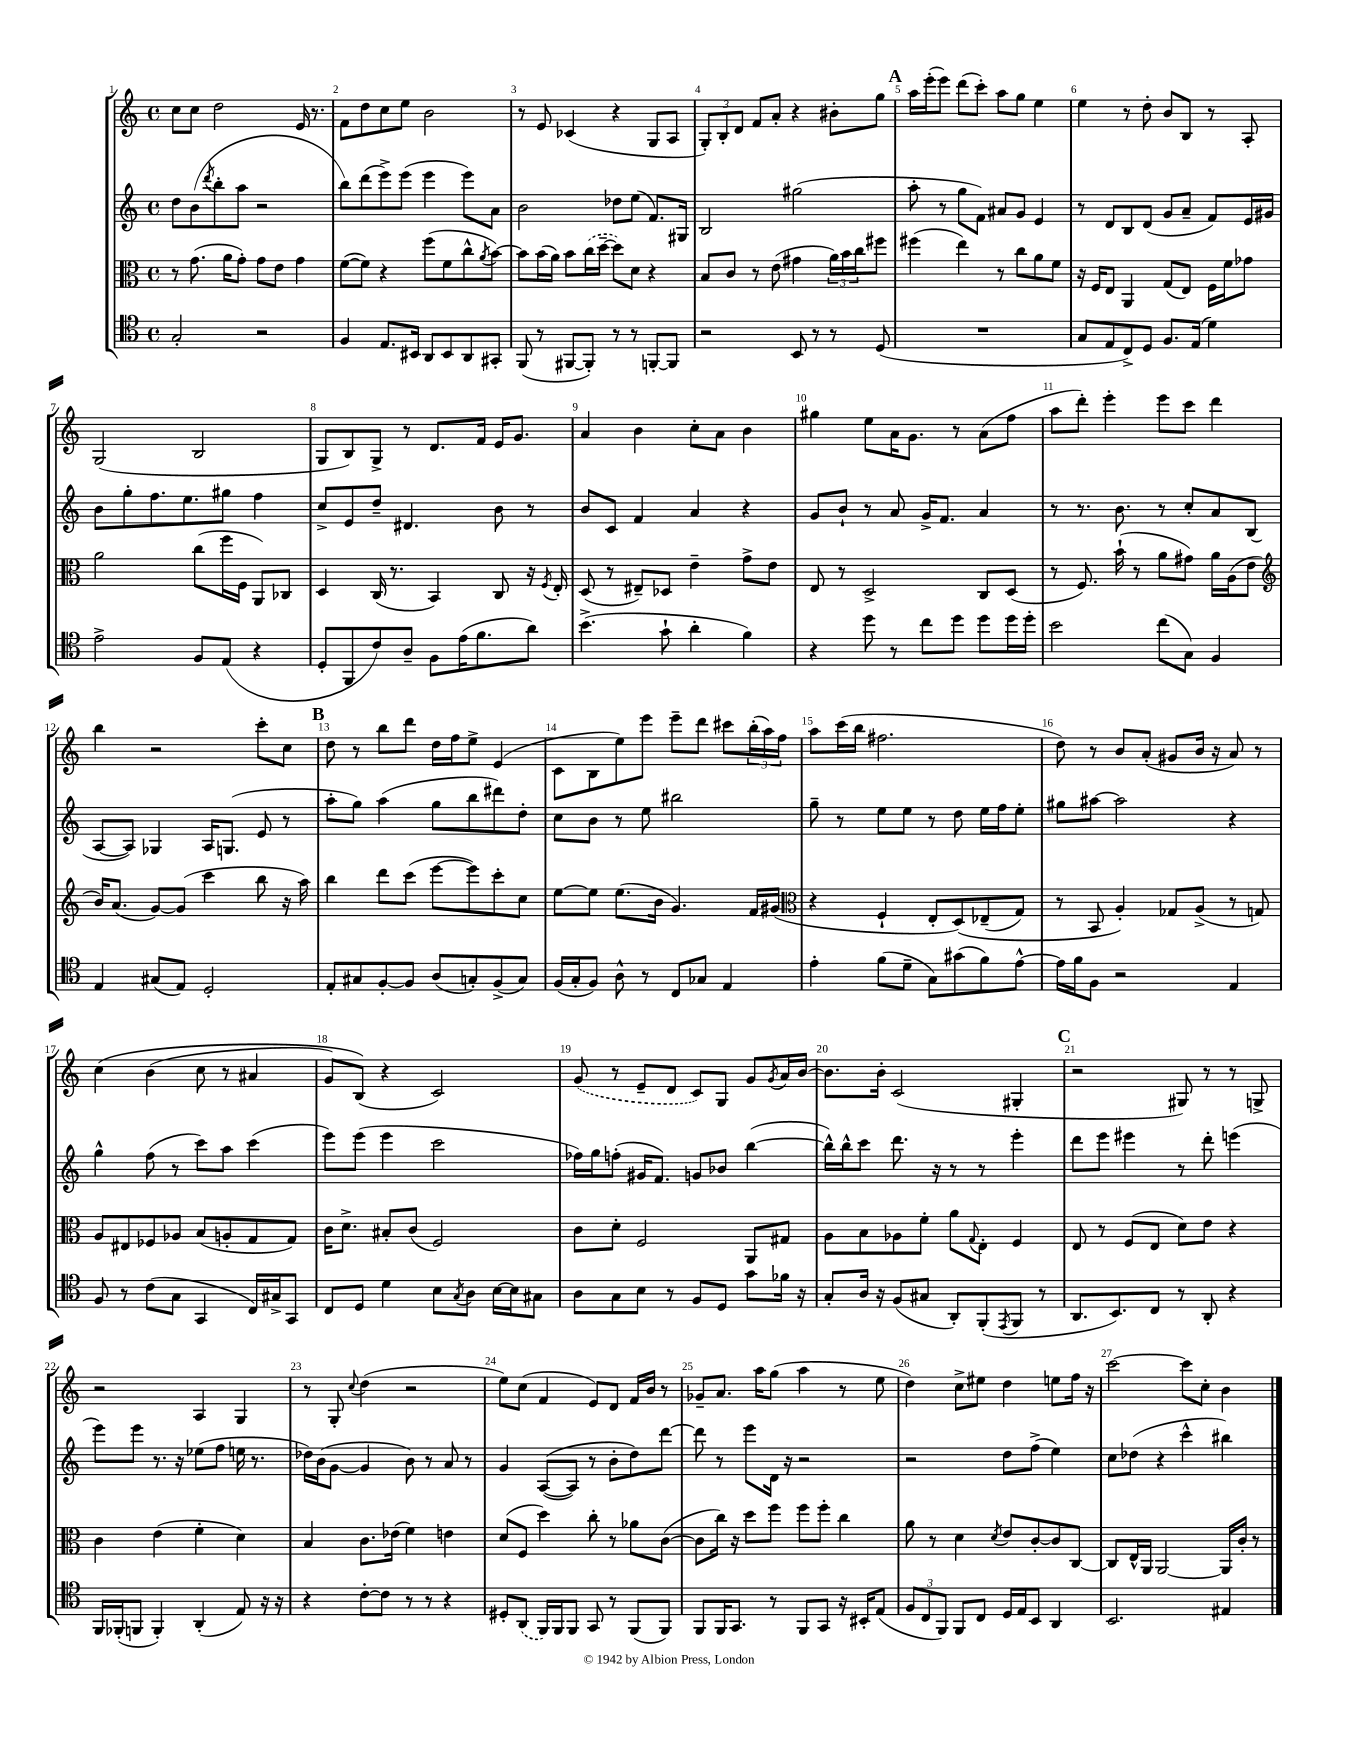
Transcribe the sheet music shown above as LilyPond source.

<<
\new StaffGroup <<
\new Staff = "s0" {
    \clef treble \key c \major \defaultTimeSignature \time 4/4
    c''8 c''8 d''2 e'16 r8. |
    f'8 d''8 c''8 e''8 b'2 |
    r8 e'8 ces'4( r4 g8 a8 |
    \tuplet 3/2 { g8-.) b8-. d'8 } f'8 a'8-. r4 bis'8-. g''8 |
    \mark \markup { \bold "A" } a''16 e'''16-.( e'''8) d'''8( c'''8-.) a''8 g''8 e''4 |
    e''4 r8 d''8-. b'8 b8 r8 a8-. |
    g2( b2 |
    g8 b8) g8-> r8 d'8. f'16 e'16 g'8. |
    a'4 b'4 c''8-. a'8 b'4 |
    gis''4 e''8 a'16 g'8. r8 a'8( f''8 |
    a''8 d'''8-.) e'''4-. e'''8 c'''8 d'''4 |
    b''4 r2 c'''8-. c''8 |
    \mark \markup { \bold "B" } d''8 r8 b''8 d'''8 d''16 f''16 e''8-> e'4( |
    c'8 b8 e''8) e'''8 e'''8-- d'''8 cis'''8 \tuplet 3/2 { b''16-.( a''16) f''16 } |
    a''8 c'''16( b''16 fis''2. |
    d''8) r8 b'8 a'8-.( gis'8 b'16 r16 a'8) r8 |
    c''4\( b'4( c''8 r8 ais'4 |
    g'8) b8(\) r4 c'2) |
    \once \slurDashed g'8( r8 e'8-- d'8 c'8) g8 g'8 \acciaccatura { g'8 } a'16 b'16~ |
    b'8. b'16-. c'2( gis4-. |
    \mark \markup { \bold "C" } r2 gis8) r8 r8 g8-> |
    r2 a4 g4 |
    r8 g8-. \appoggiatura { c''8 } d''4( r2 |
    e''8) c''8( f'4 e'8) d'8 f'16 b'16 r8 |
    ges'8-- a'8. a''16 g''8( a''4 r8 e''8 |
    d''4) c''8-> eis''8 d''4 e''8 f''16 r16 |
    c'''2~ c'''8 c''8-. b'4 \bar "|." |
}
\new Staff = "s1" {
    \clef treble \key c \major \defaultTimeSignature \time 4/4
    d''8 b'8( \acciaccatura { d'''8 } b''8-. a''8 r2 |
    b''8) d'''8( e'''8->) e'''8( e'''4 e'''8) a'8 |
    b'2 des''8 e''8( f'8.) gis16 |
    b2 gis''2( |
    \mark \markup { \bold "A" } a''8-. r8 g''8 f'8) ais'8 g'8 e'4 |
    r8 d'8 b8 d'8( g'8 a'8-- f'8) e'16 gis'16 |
    b'8 g''8-. f''8. e''8. gis''8 f''4 |
    c''8-> e'8 d''8-- dis'4. b'8 r8 |
    b'8 c'8 f'4 a'4 r4 |
    g'8 b'8-! r8 a'8 g'16-> f'8. a'4 |
    r8 r8. b'8. r8 c''8-. a'8 b8( |
    a8~ a8) ges4 a16 g8.( e'8 r8 |
    \mark \markup { \bold "B" } a''8-. g''8) a''4( g''8 b''8 dis'''8) d''8-. |
    c''8 b'8 r8 e''8 bis''2 |
    g''8-- r8 e''8 e''8 r8 d''8 e''16 f''16 e''8-. |
    gis''8 ais''8~ ais''2 r4 |
    g''4-^ f''8( r8 c'''8) a''8 c'''4( |
    e'''8) e'''8( e'''4 c'''2 |
    fes''16) g''16 f''8-.( gis'16 f'8.) g'8 bes'8 b''4~( |
    b''16-^) b''16-^ c'''8 d'''8. r16 r8 r8 e'''4-. |
    \mark \markup { \bold "C" } d'''8 e'''8 eis'''4 r8 d'''8-. e'''4( |
    e'''8) e'''8 r8. r16 ees''8( f''8 e''16 r8. |
    des''16) b'16( g'8~ g'4 b'8) r8 a'8 r8 |
    g'4 a8~(\( a8) r8 b'8-. d''8\) d'''8~ |
    d'''8 r8 e'''8 d'16 r16 r2 |
    r2 d''8 f''8->( e''4) |
    c''8 des''8( r4 c'''4-^ bis''4) \bar "|." |
}
\new Staff = "s2" {
    \clef alto \key c \major \defaultTimeSignature \time 4/4
    r8 g'8.( a'16 g'8-.) g'8 e'8 g'4 |
    f'8~( f'8) r4 f''8( f'8 c''8-^ \acciaccatura { a'8 } b'8~) |
    b'8 b'16( a'16) b'8 \once \slurDashed c''16( d''16~-- d''8) d'8 r4 |
    b8 c'8 r8 e'8( gis'4 \tuplet 3/2 { a'16) b'16 c''16 } fis''8 |
    \mark \markup { \bold "A" } fis''4( e''4) r8 c''8 a'8 f'8 |
    r16 f16 e8 a,4 g8( e8) f16 f'16 ges'8 |
    a'2 c''8( f''16 f16 a,8) ces8 |
    d4 c16( r8. b,4) c8 r16 \acciaccatura { f8 } e16-. |
    d8( r8 eis8--) des8 e'4-- g'8-> e'8 |
    e8 r8 d2-> c8 d8( |
    r8 f8.) b'16-!( r8 a'8 gis'8) a'16 a16( e'8 |
    \clef treble b'16) a'8.( g'8~) g'8( c'''4 b''8 r16 a''16) |
    \mark \markup { \bold "B" } b''4 d'''8 c'''8( e'''8~ e'''8) c'''8-. c''8 |
    e''8~ e''8 e''8.( b'16 g'4.) f'16 gis'16( |
    \clef alto r4 f4-! e8-. d8)\( ees8--( g8) |
    r8 b,8 a4-.\) ges8 a8->( r8 g8) |
    a8 eis8 fes8 aes8 b8( a8-. g8 g8) |
    c'16 d'8.-> bis8-. c'8( f2) |
    c'8 d'8-. f2 a,8 gis8 |
    a8 b8 aes8 f'8-. a'8 \appoggiatura { g8 } e8-. f4 |
    \mark \markup { \bold "C" } e8 r8 f8( e8 d'8) e'8 r4 |
    c'4 e'4( f'4-. d'4) |
    b4 c'8. ees'16( f'4) e'4 |
    d'8( f8 d''4) c''8-. r8 aes'8 c'8~( |
    c'8 c''16) r16 d''8 f''8 f''8 f''8-. c''4 |
    a'8 r8 d'4 \acciaccatura { d'8 } e'8 c'8~-. c'8 c8~ |
    c8 e16-^ a,16 a,2~ a,16 c'16-. r8 \bar "|." |
}
\new Staff = "s3" {
    \clef tenor \key c \major \defaultTimeSignature \time 4/4
    g2-. r2 |
    f4 e8. bis,16 a,8 bis,8 a,8 gis,8-. |
    f,8( r8 fis,8~ fis,8-.) r8 r8 f,8~-. f,8 |
    r2 b,8 r8 r8 d8( |
    \mark \markup { \bold "A" } R1 |
    g8 e8 c8->) d8 f8. e16( d'4) |
    e'2-> f8 e8( r4 |
    d8-. f,8 c'8) a8-- f8 e'16( f'8. a'8) |
    b'4.->( g'8-! a'4-. f'4) |
    r4 d''8 r8 c''8 d''8 d''8 d''16 d''16-. |
    b'2 c''8( g8) f4 |
    e4 gis8( e8) d2-. |
    \mark \markup { \bold "B" } e8-. gis8 f8~-. f8 a8( g8-.) f8->( g8) |
    f16( g16-. f8) a8-^ r8 c8 ges8 e4 |
    e'4-. f'8( d'8-- g8) gis'8( f'8) e'8~-^ |
    e'16 f'16 f8 r2 e4 |
    f8 r8 c'8( g8 g,4 c16) gis16-> g,8 |
    c8 d8 d'4 b8 \acciaccatura { g8 } a8 b16~ b16 gis8 |
    a8 g8 b8 r8 f8 d8 g'8 fes'16 r16 |
    g8-. a16 r16 f8( gis8 a,8-.) f,8-.( \acciaccatura { e,8 } f,8 r8 |
    \mark \markup { \bold "C" } a,8. b,8.) c8 r8 a,8-. r4 |
    f,16 fes,16-.( f,8 f,4-.) a,4-.( e8) r16 r16 |
    r4 c'8~-. c'8 r8 r8 r4 |
    dis8-. \once \slurDashed a,8( f,16) f,16 f,8 g,8 r8 f,8( f,8) |
    f,8 f,16 g,8. r8 f,8 g,8 r16 bis,16-. e8( |
    \tuplet 3/2 { f8 c8 f,8) } f,8 c8 d16 e16 b,8 a,4 |
    b,2. eis4 \bar "|." |
}
>>
>>
\layout { \context { \Score \override BarNumber.break-visibility = ##(#f #t #t) barNumberVisibility = #all-bar-numbers-visible } }
